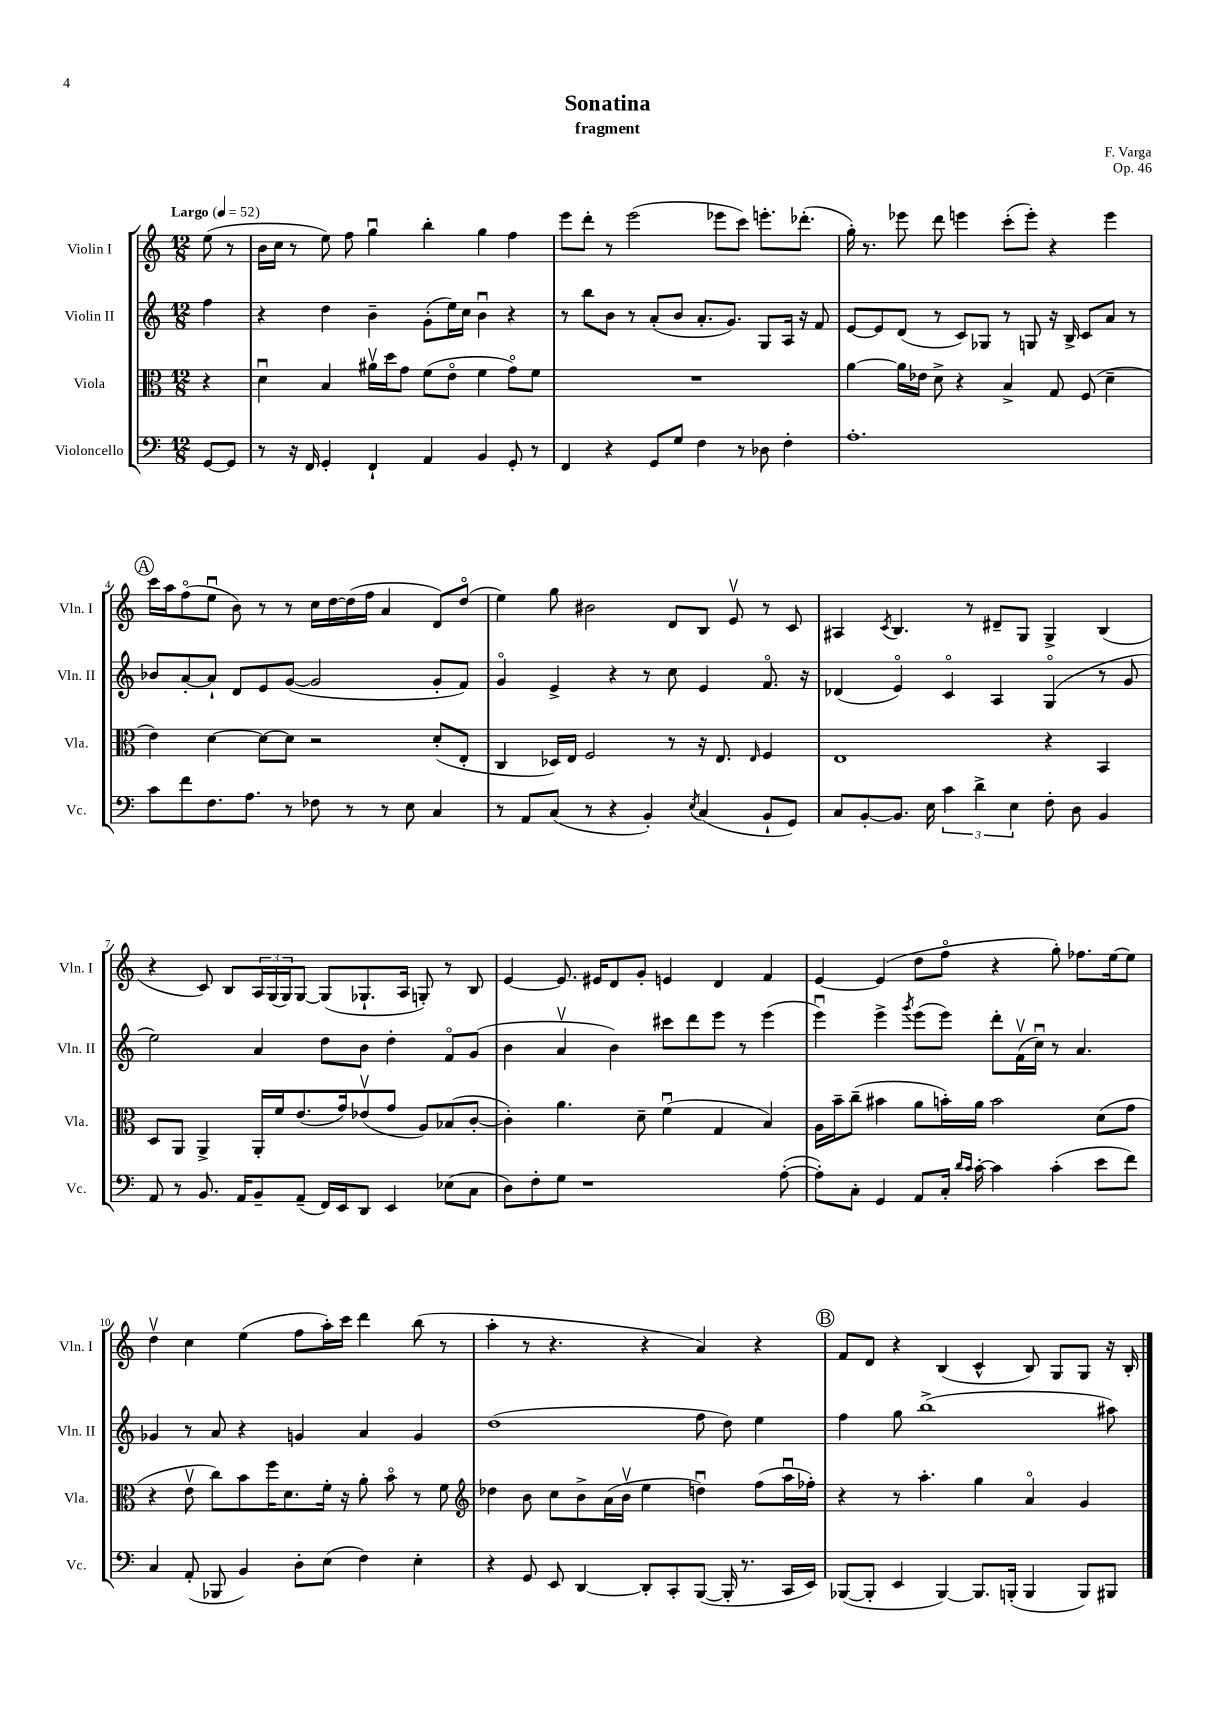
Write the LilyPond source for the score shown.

\header { title = "Sonatina" composer = "F. Varga" subtitle = "fragment" opus = "Op. 46" }
<<
\new StaffGroup <<
\new Staff = "s0" \with { instrumentName = "Violin I" shortInstrumentName = "Vln. I" } {
    \clef treble \key c \major \numericTimeSignature \time 12/8 \partial 4 \tempo "Largo" 4 = 52
    e''8( r8 |
    b'16 c''16 r8 e''8) f''8 g''4\downbow b''4-. g''4 f''4 |
    e'''8 d'''8-. r8 e'''2( ees'''8 c'''8) e'''8.-. des'''8.-.( |
    g''16-.) r8. ees'''8 d'''8 e'''4 c'''8-.( e'''8-.) r4 e'''4 |
    \mark \markup { \circle "A" } c'''16 a''16 f''8\flageolet( e''8\downbow b'8) r8 r8 c''16 d''16~ d''16( f''16 a'4 d'8) d''8\flageolet( |
    e''4) g''8 bis'2 d'8 b8 e'8\upbow r8 c'8 |
    ais4 \acciaccatura { c'8 } b4. r8 dis'8-- g8 g4-> b4( |
    r4 c'8) b8 \tuplet 3/2 { a16 g16( g16) } g8~ g8( ges8.-! a16 g8-.) r8 b8 |
    e'4~ e'8. eis'16 d'8 g'8-. e'4 d'4 f'4 |
    e'4~ e'4( d''8 f''8\flageolet r4 g''8-.) fes''8. e''16~ e''8 |
    d''4\upbow c''4 e''4( f''8 a''16-.) c'''16 d'''4 b''8( r8 |
    a''4-. r8 r4. r4 a'4) r4 |
    \mark \markup { \circle "B" } f'8 d'8 r4 b4( c'4-^ b8) g8 g8 r16 b16-. \bar "|." |
}
\new Staff = "s1" \with { instrumentName = "Violin II" shortInstrumentName = "Vln. II" } {
    \clef treble \key c \major \numericTimeSignature \time 12/8 \partial 4
    f''4 |
    r4 d''4 b'4-- g'8-.( e''16) c''16 b'4\downbow r4 |
    r8 b''8 b'8 r8 a'8-.( b'8 a'8.-. g'8.) g8 a16 r16 f'8 |
    e'8~ e'8 d'8( r8 c'8) ges8 r8 g8 r16 b16-> c'8 a'8 r8 |
    \mark \markup { \circle "A" } bes'8 a'8~-. a'8-! d'8 e'8 g'8~( g'2 g'8-. f'8) |
    g'4\flageolet e'4-> r4 r8 c''8 e'4 f'8.\flageolet r16 |
    des'4( e'4\flageolet) c'4\flageolet a4 g4\flageolet( r8 g'8 |
    e''2) a'4 d''8 b'8 d''4-. f'8\flageolet g'8( |
    b'4 a'4\upbow b'4) cis'''8 d'''8 e'''8 r8 e'''4( |
    e'''4\downbow) e'''4-> \acciaccatura { g'''8 } e'''8( e'''8) d'''8-. f'16\upbow( c''16\downbow) r8 a'4. |
    ges'4 r8 a'8 r4 g'4 a'4 g'4 |
    d''1( f''8 d''8) e''4 |
    \mark \markup { \circle "B" } f''4 g''8 b''1->( ais''8) \bar "|." |
}
\new Staff = "s2" \with { instrumentName = "Viola" shortInstrumentName = "Vla." } {
    \clef alto \key c \major \numericTimeSignature \time 12/8 \partial 4
    r4 |
    d'4\downbow b4 ais'16\upbow d''16 g'8 f'8( e'8\flageolet f'4 g'8\flageolet) f'8 |
    R1. |
    a'4~ a'16 ees'16 d'8-> r4 b4-> g8 f8( d'4-- |
    \mark \markup { \circle "A" } e'4) d'4~ d'8~ d'8 r2 d'8-.( e8-. |
    c4 des16) e16 f2 r8 r16 e8. \grace { e16 } f4 |
    e1 r4 b,4 |
    d8 a,8 a,4-> a,16-. f'16 e'8.( g'16) ees'8\upbow( g'8 a8) bes8( c'8~-. |
    c'4-.) a'4. d'8-- f'4\downbow( g4 b4) |
    a16 b'16-- c''8--( bis'4 a'8 b'16-.) a'16 b'2 d'8( g'8 |
    r4 e'8\upbow c''8) b'8 f''16 d'8. f'16-. r16 a'8-. b'8\flageolet r8 f'8 |
    \clef treble des''4 b'8 c''8 b'8-> a'16( b'16\upbow e''4 d''4\downbow) f''8( a''16\downbow fes''16-.) |
    \mark \markup { \circle "B" } r4 r8 a''4.-. g''4 a'4\flageolet g'4 \bar "|." |
}
\new Staff = "s3" \with { instrumentName = "Violoncello" shortInstrumentName = "Vc." } {
    \clef bass \key c \major \numericTimeSignature \time 12/8 \partial 4
    g,8~ g,8 |
    r8 r16 f,16 g,4-. f,4-! a,4 b,4 g,8-. r8 |
    f,4 r4 g,8 g8 f4 r8 des8 f4-. |
    a1.-. |
    \mark \markup { \circle "A" } c'8 f'8 f8. a8. r8 fes8 r8 r8 e8 c4 |
    r8 a,8 c8( r8 r4 b,4-.) \acciaccatura { e8 } c4( b,8-! g,8) |
    c8 b,8~-. b,8. e16 \tuplet 3/2 { c'4 d'4-> e4 } f8-. d8 b,4 |
    a,8 r8 b,8. a,16 b,8-- a,8--( f,16) e,16 d,8 e,4 ees8( c8 |
    d8) f8-. g8 r1 a8~-.( |
    a8-.) c8-. g,4 a,8 c16-. \grace { d'16 c'16 } c'16~-. c'4 c'4-.( e'8 f'8) |
    c4 a,8-.( bes,,8 b,4) d8-. e8( f4) e4-. |
    r4 g,8 e,8 d,4~ d,8-. c,8-. b,,8~( b,,16-. r8. c,16 e,16) |
    \mark \markup { \circle "B" } bes,,8~( bes,,8-. e,4 bes,,4~) bes,,8. b,,16-.( b,,4 b,,8) bis,,8 \bar "|." |
}
>>
>>
